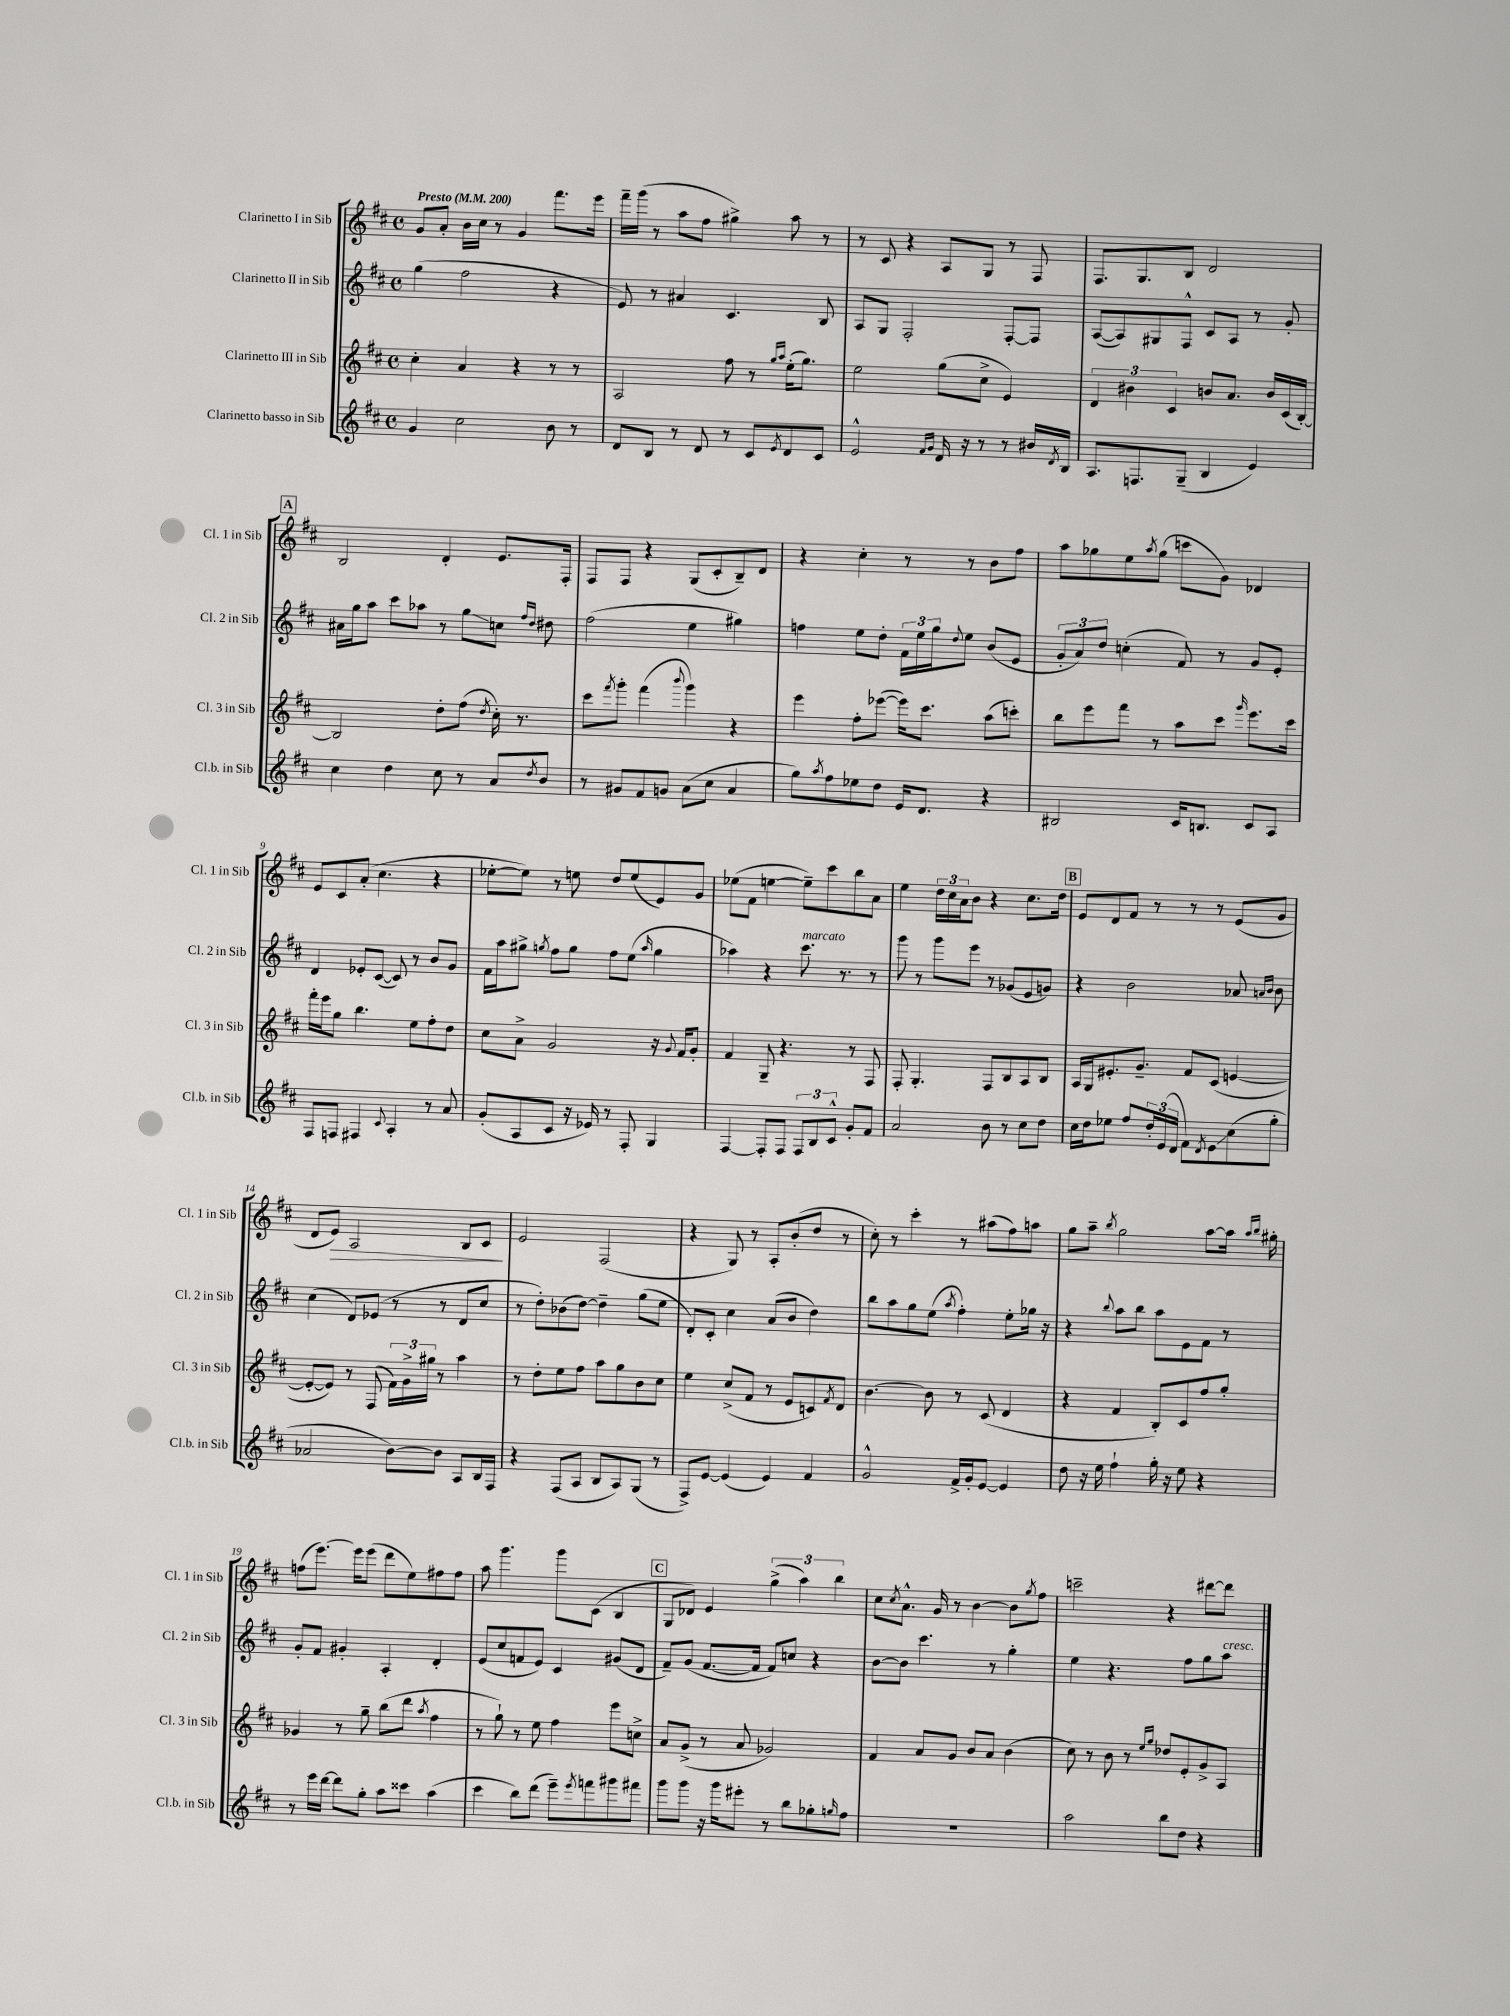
<<
\new StaffGroup <<
\new Staff = "s0" \with { instrumentName = "Clarinetto I in Sib" shortInstrumentName = "Cl. 1 in Sib" } {
    \clef treble \key d \major \defaultTimeSignature \time 4/4 \tempo "Presto" 4 = 200
    g'8 a'8-. b'16 cis''16 r8 g'4 fis'''8. e'''16 |
    fis'''16-- g'''16( r8 a''8 fis''8 gis''4->) a''8 r8 |
    r8 cis'8 r4 a8 g8 r8 fis8 |
    fis8. g8. b8 d'2 |
    \mark \markup { \box "A" } b2 d'4-. e'8. fis16-. |
    fis8 fis8 r4 g8( cis'8-. b8--) d'8 |
    r4 cis''4-. r8 r8 b'8 fis''8 |
    a''8 ges''8 e''8 \acciaccatura { a''8 } ges''8( c'''8 g'8) des'4 |
    e'8 cis'8 a'8-.( cis''4. r4 |
    ees''8~-. ees''8) r8 e''8 d''8 e''8( e'8) g'8 |
    ees''8( fis'8 e''4~ e''8--) cis'''8 b''8 a'8 |
    e''4 \tuplet 3/2 { d''16 cis''16 a'16 } b'8 r4 cis''8. d''16 |
    \mark \markup { \box "B" } e'8 d'8 fis'8 r8 r8 r8 e'8( g'8 |
    d'8 e'8\>) a2 b8 cis'8\! |
    e'2 fis2( |
    r4 g8) r8 a8-. b'8-.( d''8 r8 |
    cis''8-.) r8 cis'''4-. r8 ais''8( fis''8) a''8 |
    g''8 a''8-- \acciaccatura { b''8 } g''2 a''8~ a''16 \grace { a''16 b''16 } gis''16-. |
    f''8( e'''8.~) e'''16 e'''8( d'''8 e''8) fis''8 fis''8 |
    a''8 g'''4. g'''8 cis'8( b4 |
    \mark \markup { \box "C" } g8 des'8) e'4 \tuplet 3/2 { g''4->( a''4) b''4 } |
    cis''8 \acciaccatura { cis''8 } a'8.-^ g'16 r8 b'4~ b'8 \acciaccatura { g''8 } fis''8 |
    c'''2-- r4 dis'''8~ dis'''8 \bar "|." |
}
\new Staff = "s1" \with { instrumentName = "Clarinetto II in Sib" shortInstrumentName = "Cl. 2 in Sib" } {
    \clef treble \key d \major \defaultTimeSignature \time 4/4
    g''4( fis''2 r4 |
    e'8) r8 ais'4 cis'4. b8 |
    a8 g8 fis2-. fis8~-. fis8 |
    a8~( a8) gis8 fis8-^ cis'8 a8 r8 g'8-. |
    \mark \markup { \box "A" } ais'16 g''16 a''8 cis'''8 aes''8 r8 g''8\glissando c''8 \grace { fis''16 d''16 } dis''8 |
    fis''2( e''4 gis''4) |
    f''4 e''8 d''8-. \tuplet 3/2 { fis'16 e''16 g''16 } \appoggiatura { d''8 } e''8 b'8( e'8 |
    \tuplet 3/2 { g'8-. a'8) d''8 } c''4-.( fis'8) r8 g'8 e'8-. |
    d'4 ees'8-. cis'8~( cis'8) r8 b'8 g'8 |
    fis'16 a''16 gis''8-> \acciaccatura { g''8 } fis''8 g''8 fis''8 e''8( \grace { a''16 } g''4 |
    aes''4) r4 cis'''8.^\markup { \italic "marcato" } r8. r8 |
    g'''8 r8 g'''8 e'''8 r8 ges'8( e'8 g'8) |
    \mark \markup { \box "B" } r4 b'2 aes'8 \grace { a'16 b'16 } b'8 |
    cis''4( d'8) ees'8( r8 r8 d'8 cis''8 |
    r8 d''8-.) bes'8( d''8~) d''4-- g''8( e''8 |
    d'8-.) cis'8-. cis''4 a'8( b'8 d''4) |
    b''8 a''8 g''8 e''8( \acciaccatura { a''8 } fis''4-.) e''8-. ges''16 r16 |
    r4 \appoggiatura { b''8 } a''8 b''8 a''8 e'8 fis'8 r8 |
    g'8-. fis'8 gis'4-. a4-. d'4-. |
    e'8( cis''8 f'8 e'8) cis'4 gis'8( d'8 |
    \mark \markup { \box "C" } fis'8--) g'8( fis'8.~ fis'16 fis'8) c''8 r4 |
    b'8~ b'8 cis'''4. r8 g''4-. |
    e''4 r4. fis''8 g''8 a''8^\markup { \italic "cresc." } \bar "|." |
}
\new Staff = "s2" \with { instrumentName = "Clarinetto III in Sib" shortInstrumentName = "Cl. 3 in Sib" } {
    \clef treble \key d \major \defaultTimeSignature \time 4/4
    cis''4-. a'4 r4 r8 r8 |
    a2 fis''8 r8 \grace { g''16 a''16 } e''16-.( g''8.) |
    e''2 g''8( cis''8-> e'4) |
    \tuplet 3/2 { d'4 bis'4 cis'4 } b'8 a'8. b'16 cis'16( b16~-.) |
    \mark \markup { \box "A" } b2 d''8-. fis''8( \acciaccatura { d''8 } cis''16-.) r8. |
    cis'''8 \acciaccatura { fis'''8 } g'''8-. fis'''4( \appoggiatura { b'''8 } g'''4) r4 |
    e'''4 fis''8-. ees'''8~( ees'''16) cis'''8. a''8( c'''8-.) |
    b''8 e'''8 fis'''8 r8 a''8 cis'''8 \grace { g'''16 } e'''8. cis'''16 |
    fis'''16-. e'''16 g''8 b''4. e''8 fis''8-. d''8 |
    cis''8 a'8-> g'2 r16 \appoggiatura { g'8 } fis'16 g'8-. |
    fis'4 g8-- r4. r8 fis8 |
    fis8-. g4.-. fis8 b8 a8 b8 |
    \mark \markup { \box "B" } a16 g16 eis'8.-. g'8.-- fis'8 cis'8( e'4~ |
    e'8~-. e'8) r8 fis8( \tuplet 3/2 { fis'16) g'16-> gis''16 } r8 a''4 |
    r8 d''8-. e''8 fis''8 a''8 g''8 b'8 cis''8 |
    e''4 cis''8->( fis'8 r8 e'8 c'8) \acciaccatura { fis'8 } d'8 |
    b'4.~ b'8 r8 cis'8( d'4 |
    r4 fis'4 b8-.) cis'8 fis''8 g''8-. |
    ges'4 r8 g''8-- b''8( d'''8 \acciaccatura { a''8 } fis''4 |
    r8 g''8-!) r8 e''8 fis''4 e'''8 c''8-> |
    \mark \markup { \box "C" } a'8 g'8->( r8 a'8 ges'2) |
    fis'4 a'8 g'8 b'8 a'8 b'4( |
    cis''8) r8 b'8 r8 \grace { e''16 g''16 } des''8 e'8-. g'8-> a8 \bar "|." |
}
\new Staff = "s3" \with { instrumentName = "Clarinetto basso in Sib" shortInstrumentName = "Cl.b. in Sib" } {
    \clef treble \key d \major \defaultTimeSignature \time 4/4
    g'4 cis''2 b'8 r8 |
    d'8 b8 r8 d'8 r8 cis'8 \acciaccatura { e'8 } d'8 cis'8 |
    e'2-^ \grace { fis'16 g'16 } d'16 r16 r8 r8 bis'16 \acciaccatura { d'8 } b16 |
    a8. f8. g8--( b4 e'4) |
    \mark \markup { \box "A" } cis''4 d''4 cis''8 r8 a'8 \acciaccatura { d''8 } b'8 |
    r8 gis'8 fis'8 g'8 a'8( cis''8 a'4 |
    g''8) \acciaccatura { a''8 } fis''8 ees''8 d''8 e'16 d'8. r4 |
    bis2 cis'16 b8. cis'8 a8 |
    fis8 f8 fis4 \appoggiatura { cis'8 } a4-. r8 a'8 |
    g'8-.( a8 cis'8 r16 ees'16) r8 fis8-. g4 |
    fis4~ fis8-. fis8 \tuplet 3/2 { fis8 b8 cis'8-^ } g'8-. fis'8 |
    a'2 b'8 r8 cis''8 d''8 |
    \mark \markup { \box "B" } cis''16 d''16 ees''8 fis''8 \tuplet 3/2 { d''16-. e'16( d'16 } fis'8) \acciaccatura { d'8 } e'8\glissando cis''8( g''8-. |
    aes'2 b'8~) b'8 a8 b16 fis16 |
    r4 fis8( a8 b8 a8) g8( r8 |
    fis8->) e'8~ e'4( e'4) fis'4 |
    g'2-^ fis'16-> g'16-. e'8~ e'4 |
    d''8 r16 e''16 fis''4-! g''16-. r16 e''8 r4 |
    r8 e'''16 d'''16~ d'''8 g''8-. a''8 cisis'''8 a''4( |
    cis'''4 b''8) d'''8( e'''8--) \acciaccatura { e'''8 } f'''8 gis'''8 fis'''8 |
    \mark \markup { \box "C" } g'''8 g'''8 r16 g'''16 eis'''8-. r8 b''8 ges''8-. \grace { g''16 } fis''8 |
    R1 |
    a''2 b''8 d''8 r4 \bar "|." |
}
>>
>>
